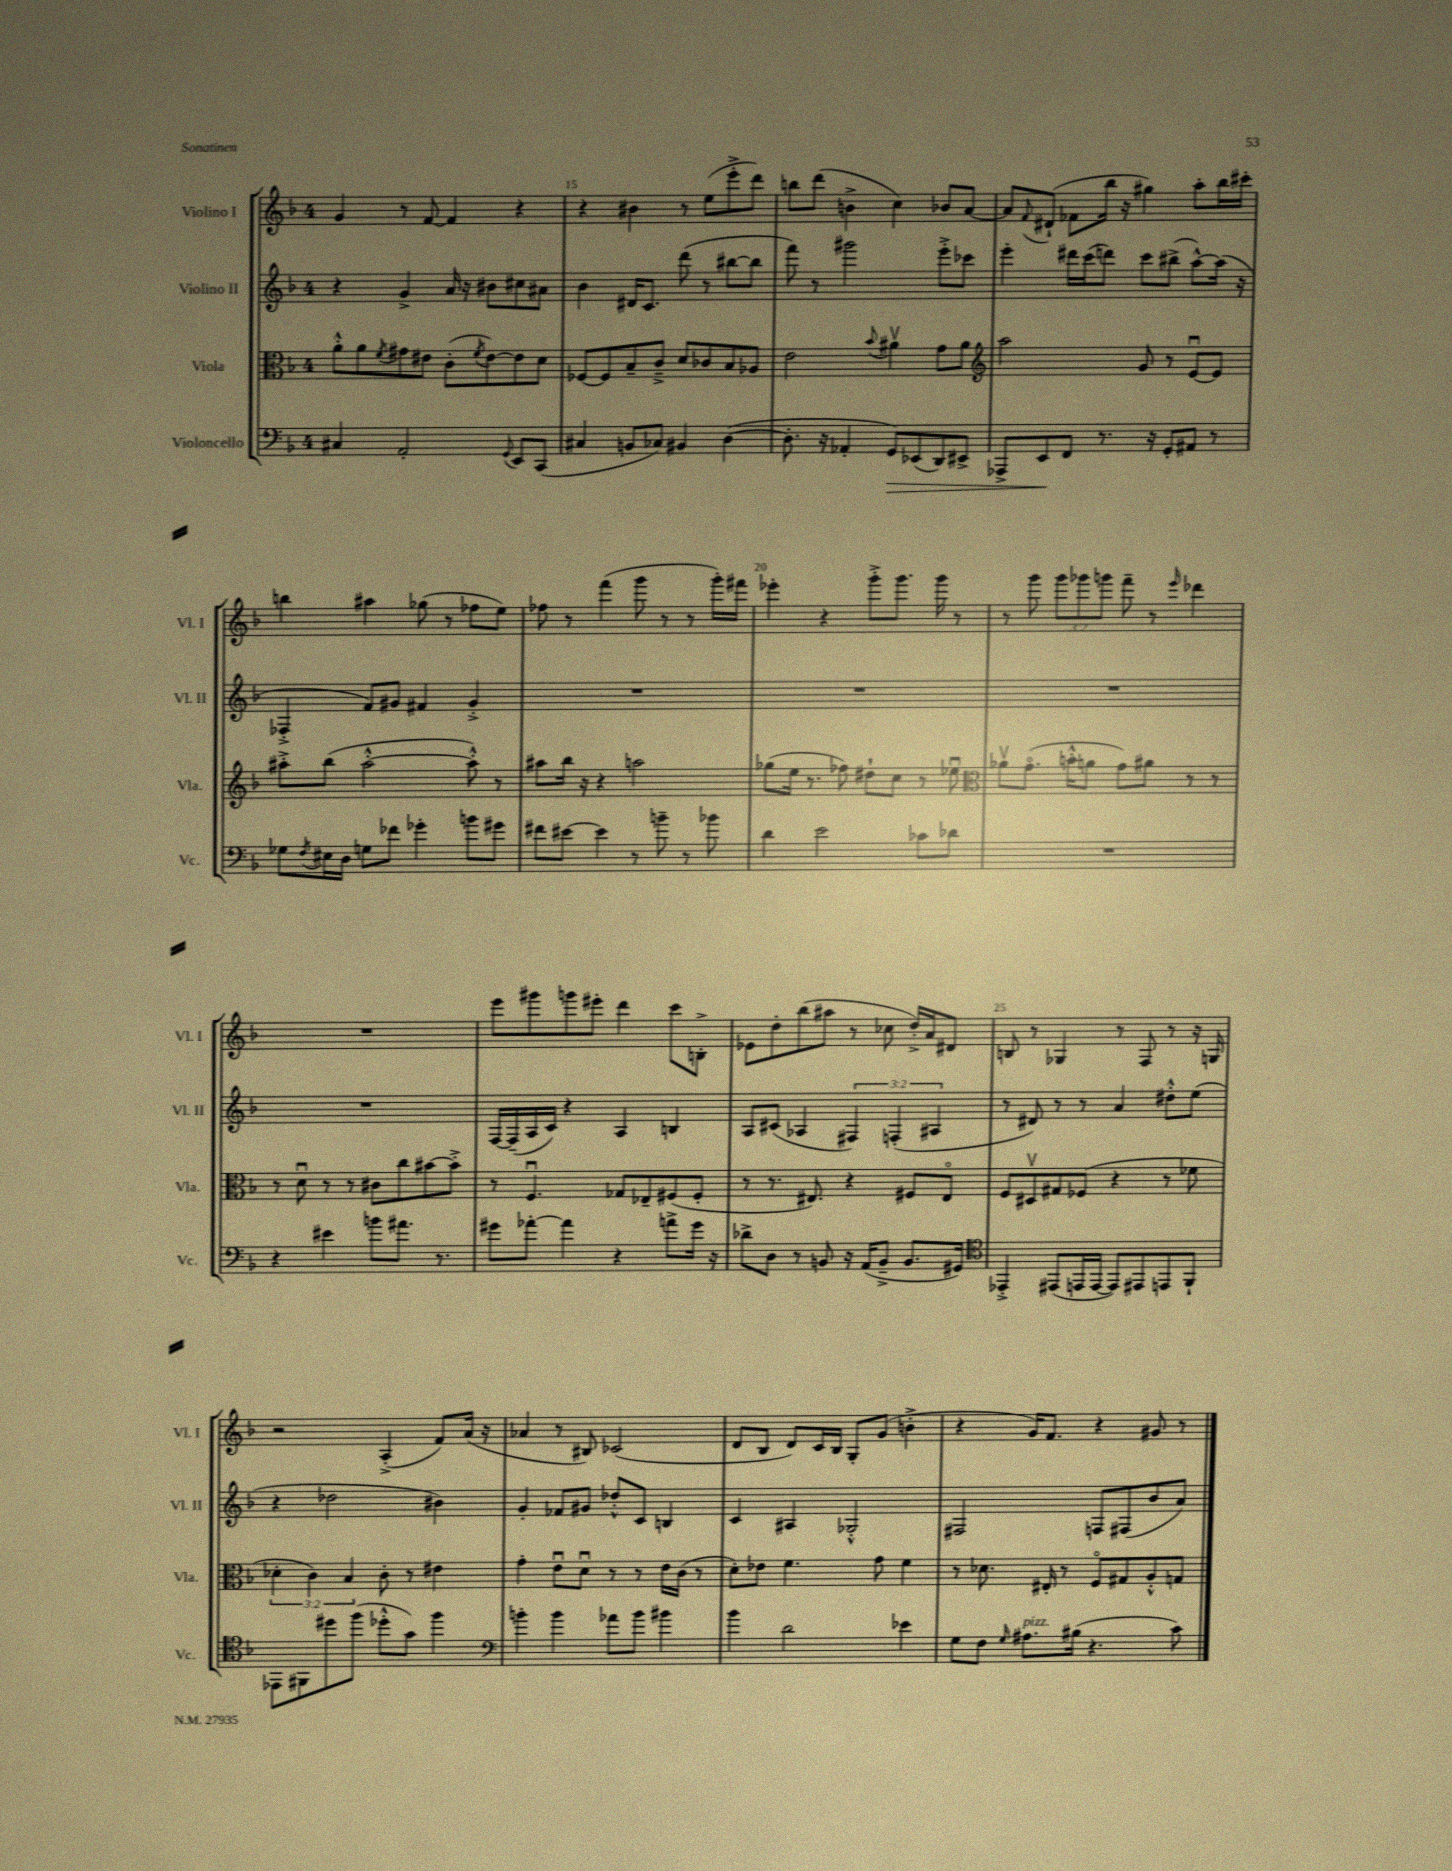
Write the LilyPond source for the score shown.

<<
\new StaffGroup <<
\new Staff = "s0" \with { instrumentName = "Violino I" shortInstrumentName = "Vl. I" } {
    \clef treble \key f \major \once \override Staff.TimeSignature.style = #'single-digit \time 4/4 \override Staff.TupletNumber.text = #tuplet-number::calc-fraction-text
    g'4 r8 f'8~ f'4 r4 |
    r4 bis'4 r8 e''8( e'''8-.-> d'''8) |
    b''8 d'''8( b'4-> c''4) bes'8 a'8~ |
    a'8 \appoggiatura { f'8 } dis'8-!( fes'8 bes''16 r16 gis''4) a''8-. bes''16 cis'''16-. |
    b''4 ais''4 ges''8( r8 fes''8 e''8) |
    fes''8 r8 f'''4( g'''8 r8 r8 g'''16-.) fis'''16 |
    ees'''4-. r4 g'''8-.-> g'''8. g'''16 r8 |
    r8 g'''8 \tuplet 3/2 { g'''8 ges'''8 g'''8 } f'''8-- r8 \grace { e'''16 } des'''4 |
    R1 |
    e'''8 gis'''8 g'''8 eis'''8-. d'''4 c'''8 b8-.-> |
    ees'8 d''8-. bes''8( ais''8 r8 ces''8 d''16-.->) a'16 dis'8 |
    b8 r8 ges4 r8 f8 r8 r16 g16 |
    r2 a4-.->( f'8) a'16( r16 |
    aes'4 r8 bis8) ces'2( |
    d'8 bes8 d'8) c'16 bes16 g8-. g'8( b'4-.-> |
    r4 g'16) f'8. r4 gis'8 r8 \bar "|." |
}
\new Staff = "s1" \with { instrumentName = "Violino II" shortInstrumentName = "Vl. II" } {
    \clef treble \key f \major \once \override Staff.TimeSignature.style = #'single-digit \time 4/4 \override Staff.TupletNumber.text = #tuplet-number::calc-fraction-text
    r4 g'4-> a'16 r16 bis'8 cis''8 ais'8 |
    bes'4 dis'16 c'8. d'''8( r8 bis''8~ bis''8 |
    f'''8) r8 gis'''2 e'''8-.-> ces'''8 |
    e'''4-. dis'''16 c'''16( d'''8) c'''8 bis''8->( a''8~-^) a''16( r16 |
    fes4-.-> f'8) gis'8 fis'4 gis'4-.-> |
    R1 |
    R1 |
    R1 |
    R1 |
    f16~ f16--( a16 c'16) r4 a4 b4 |
    a8 cis'8( aes4 \tuplet 3/2 { fis4) f4-.( ais4 } |
    r8 dis'8) r8 r8 a'4 dis''8-.-^ e''8( |
    r4 des''2 bis'4) |
    g'4-. fes'8 gis'8 des''8-.-^ c'8 b4 |
    c'4 ais4 ges2-.-^ |
    fis2 f8 fis8( bes'8 a'8) \bar "|." |
}
\new Staff = "s2" \with { instrumentName = "Viola" shortInstrumentName = "Vla." } {
    \clef alto \key f \major \once \override Staff.TimeSignature.style = #'single-digit \time 4/4 \override Staff.TupletNumber.text = #tuplet-number::calc-fraction-text
    a'8-.-^ a'8 \acciaccatura { f'8 } gis'8 eis'8 c'8-.( \acciaccatura { f'8 } eis'8~) eis'8 d'8 |
    fes8~ fes8 bes8-- c'8---> d'8 ces'8 bes8 aes8 |
    e'2 \appoggiatura { bes'8 } ais'4\upbow g'8 ais'8 |
    \clef treble a''2 g'8 r8 e'8~\downbow e'8 |
    ais''8-.-> bes''8( ais''2~-.-^ ais''8-.-^) r8 |
    ais''8 bes''16 r16 r4 a''2 |
    ges''8( e''16 r8. fes''8) dis''8-! c''8 r8 ees''8\downbow |
    \clef alto aes'8\upbow g'8.\flageolet( b'16-.-^ a'8 g'8) ais'8 r8 r8 |
    r8 d'8\downbow r8 r8 cis'8 c''8 bis'8~ bis'8-.-> |
    r8 f4.\downbow ges8 ees8-- fis8( fis8-. |
    r8 r8. eis8.) r4 fis8 eis8\flageolet |
    f8 dis8\upbow gis8 fes8( r4 r8 fes'8 |
    \tuplet 3/2 { des'4-. c'4) bes4 } c'8-. r8 eis'4 |
    g'4-. e'8\downbow d'8\downbow r8 r8 e'16 c'16( r8 |
    d'8-.) ees'8 f'4. g'8 f'4 |
    r8 des'8. eis16-. r8 f8\flageolet gis8 a8-.-^ g8 \bar "|." |
}
\new Staff = "s3" \with { instrumentName = "Violoncello" shortInstrumentName = "Vc." } {
    \clef bass \key f \major \once \override Staff.TimeSignature.style = #'single-digit \time 4/4
    cis4 a,2-. \appoggiatura { g,8 } e,8 c,8( |
    cis4 b,8 ces8) bis,4 d4~( |
    d8.-. r16 aes,4-. g,8\>) ees,8( d,8) eis,8-> |
    aes,,8-> e,8\! f,8 r8. r16 g,8-. ais,8 r8 |
    ges8 \acciaccatura { f8 } eis16 d16 g8 fes'8 ges'4-. b'8 gis'8 |
    fis'8 eis'8~ eis'4 r8 b'8-- r8 bes'8 |
    d'4 e'2 ces'8 des'8 |
    R1 |
    r4 eis'4 b'8 ais'8. r8. |
    gis'8 aes'8~-. aes'4 r4 a'8-> gis'16 r16 |
    des'8-> d8 r8 b,8 r16 a,16( b,8---> b,8. gis,16) |
    \clef tenor ees,4-.-> eis,8( e,16 e,16~ e,8) eis,8 e,8 f,8-! |
    ees,8 fis,8 dis''8 f''8( des''8-.-^ g'8) f''4 |
    \clef bass b'4-. b'4 aes'8 b'8 bis'4 |
    bes'4 d'2 ees'4 |
    g8 f8 \grace { g16 } ais8.^\markup { \italic "pizz." } bis16( r4. c'8) \bar "|." |
}
>>
>>
\layout { \context { \Score currentBarNumber = #14 \override BarNumber.break-visibility = ##(#f #t #t) barNumberVisibility = #(every-nth-bar-number-visible 5) } }
